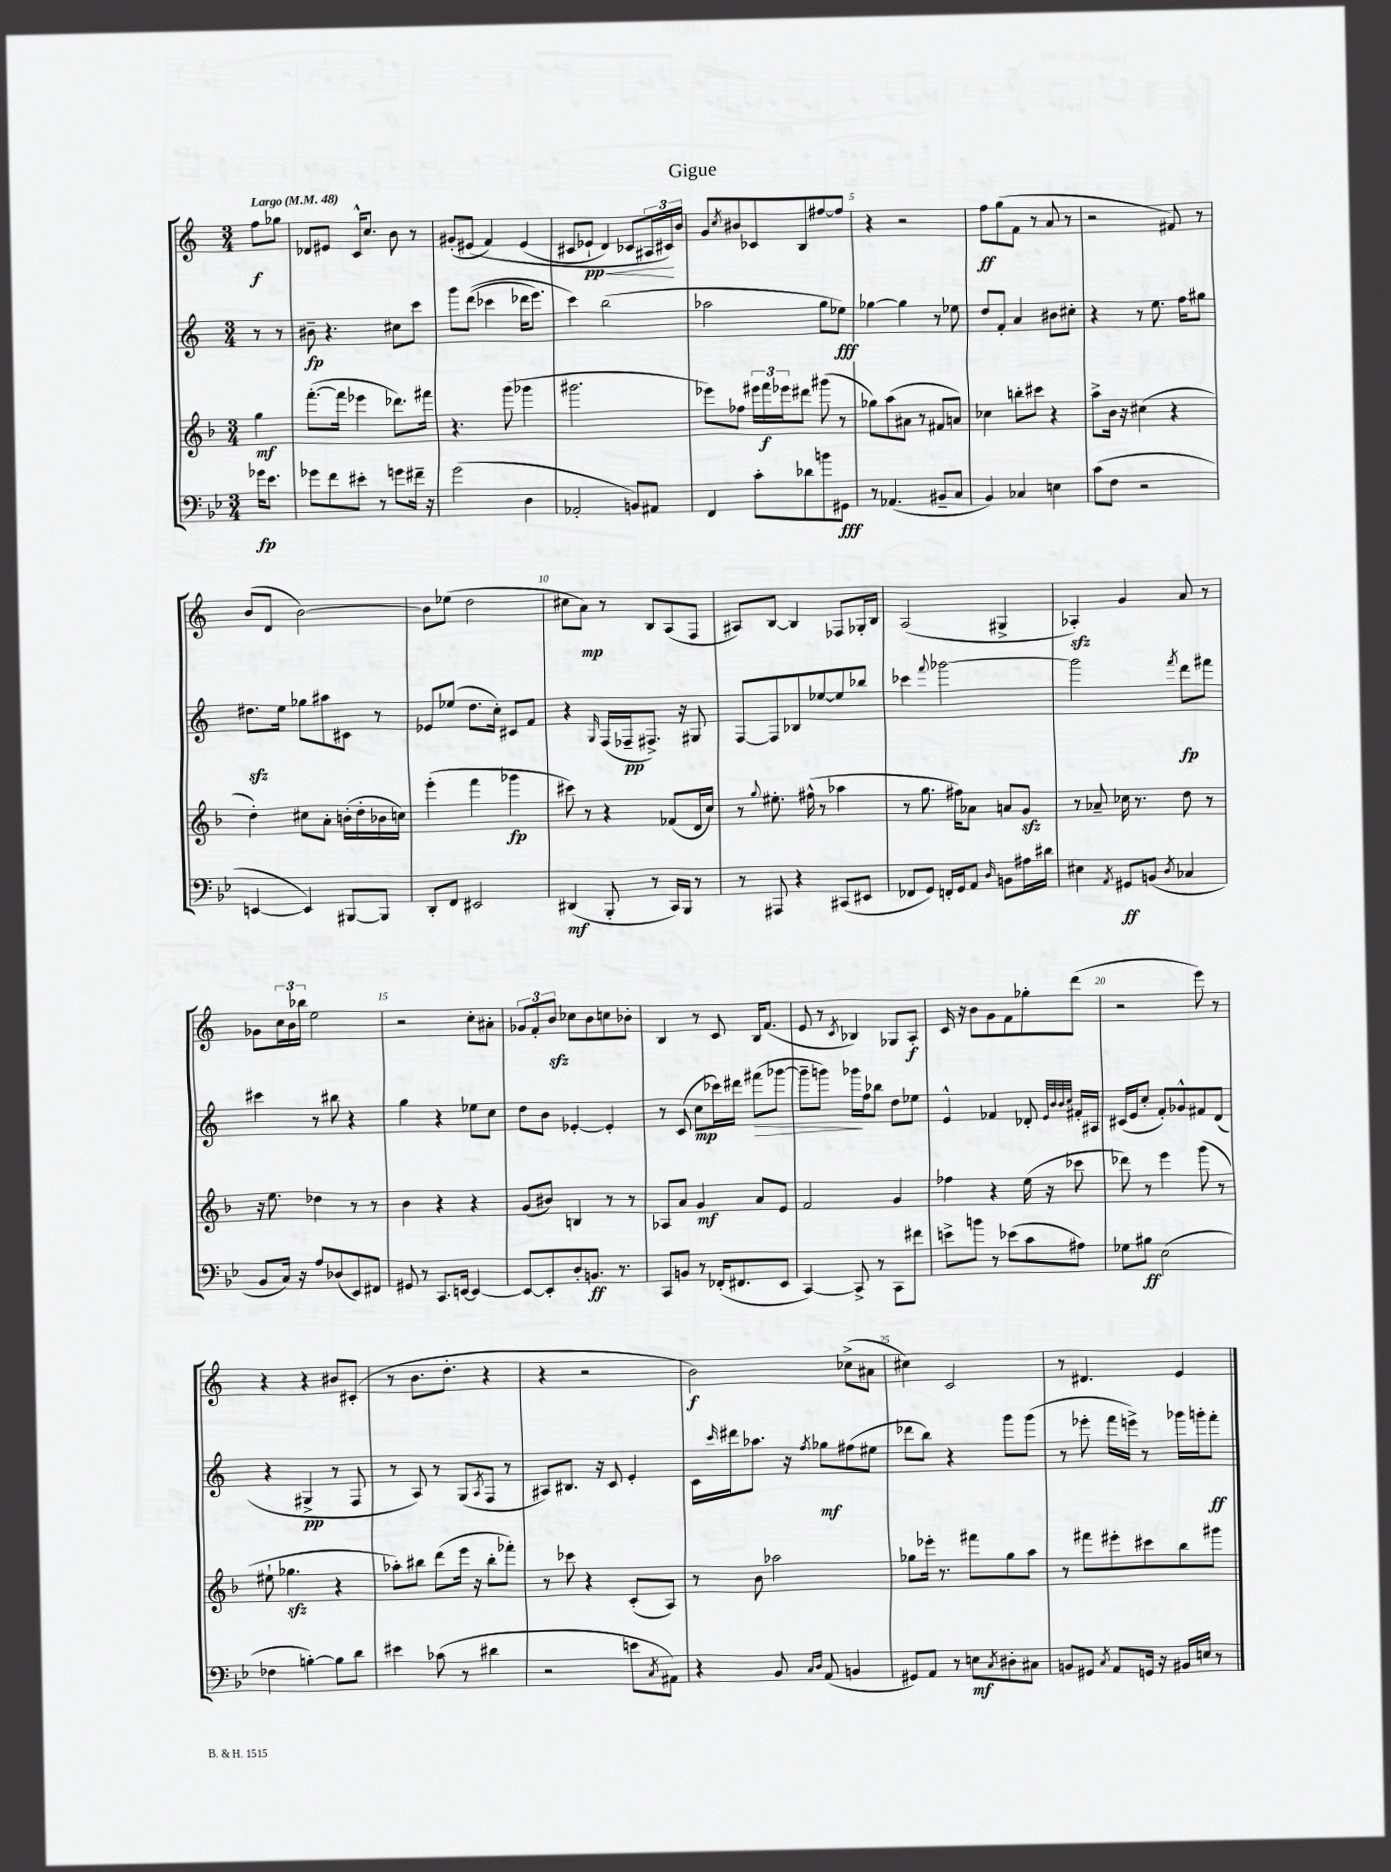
\header { title = "Gigue" }
<<
\new StaffGroup <<
\new Staff = "s0" {
    \clef treble \key c \major \numericTimeSignature \time 3/4 \partial 4 \tempo "Largo" 4 = 48
    f''8\f ges''8 |
    des'8 eis'8 c'16-^ c''8. b'8 r8 |
    gis'8-.( eis'8\( f'4) eis'4( |
    cis'8 ees'8-!\pp\< d'4) ces'8 \tuplet 3/2 { ais16 cis'16\!\) b'16 } |
    g'8 \acciaccatura { c''8 } bis'8 ces'8 b8 fis''8~ fis''8 |
    r4 r2 |
    f''8\ff g''8( f'8 r8 a'8 r8 |
    r2 fis'8) r8 |
    b'8( d'8 b'2~) |
    b'8 ees''8( d''2 |
    cis''8 a'8\mp) r8 b8 a8( f8 |
    ais8) b8~ b4 fes8 ges16-. b16 |
    a2( gis4-> |
    aes4-.\sfz) g'4 a'8 r8 |
    ges'8 \tuplet 3/2 { c''16 b'16 bes''16 } e''2 |
    r2 c''8-. ais'8-. |
    \tuplet 3/2 { ges'8 f'8-. b'8\sfz } ces''8 b'8 c''8 bes'8-. |
    b4 r8 c'8 b16 f'8.( |
    e'8 r8 \acciaccatura { c'8 } bes4) ges8 a8-.\f |
    c'16 r16 b'8 g'8 f'8 ges''8-. d'''8( |
    r2 e'''8) r8 |
    r4 r4 bis'8 cis'8-.( |
    r8 b'8. d''8.-. r4 |
    r4 r2 |
    b'2\f) ces''8->( ais'8 |
    cis''4) c'2 |
    r8 dis'4. e'4 \bar "|." |
}
\new Staff = "s1" {
    \clef treble \key c \major \numericTimeSignature \time 3/4 \partial 4
    r8 r8 |
    bis'8--\fp r4. cis''8 c'''8 |
    g'''8 d'''8(\( ces'''4 des'''16 e'''8.) |
    c'''4\) b''2( |
    aes''2 g''8 ees''8\fff) |
    ges''4~ ges''4 r8 ees''8 |
    d''8 f'8-. a'4 bis'8 cis''8-. |
    r4 r8 e''8. f''16 gis''8 |
    dis''8.\sfz e''16 ges''8 ais''8 cis'8 r8 |
    ees'8 ees''8( d''8. c''16-.) cis'8 f'8 |
    r4 \grace { g16 } f16( fes16--\pp fis8.->) r16 gis8 |
    f8~ f8 bes8 ees''8~ ees''8 bes''8 |
    ces'''4 \appoggiatura { f'''8 } ges'''2~ |
    ges'''2 \acciaccatura { f'''8 } d'''8\fp fis'''8 |
    cis'''4 r8 bis''8 r4 |
    g''4 r4 ees''8 c''8 |
    d''8 b'8 ees'4~-. ees'4-. |
    r8 c'8( c''8\mp ces'''16) dis'''16 fis'''8\>( ges'''8~ |
    ges'''8-- g'''8) ges'''16\! f''16 bes''8 d''8 ees''8 |
    e'4-^ fes'4 des'8-. \grace { e'32 b'32 b'32 c''32 } fis'16-. ais16 |
    cis'16( e'16 c''8-. f'8-.) ges'8-^ fis'8 d'8( |
    r4 gis4->\pp r8 f8 |
    r8 a8) r8 g8( \acciaccatura { a8 } f8 r8 |
    ais8) bis8. r16 c'8 e'4-. |
    c'16 \grace { c'''16 } dis'''16 aes''8. r16 \acciaccatura { f''8 } ges''8\mf fis''8( eis''8 |
    des'''8 b''8) r4 g'''8 g'''8( |
    r8 ees'''8-. f'''16 e'''16->) r8 ges'''16 g'''16-. f'''8-.\ff \bar "|." |
}
\new Staff = "s2" {
    \clef treble \key f \major \numericTimeSignature \time 3/4 \partial 4
    g''4\mf |
    f'''8.~-.( f'''16 ees'''4 des'''8.) fis'''16 |
    r4. g'''8( ges'''4 |
    gis'''2. |
    ees'''8) fes''8 \tuplet 3/2 { eis'''16 f'''16\f ees'''16 } dis'''8 gis'''8( r8 |
    ges''8) a''8( ais'8 r8 fis'8 a'8) |
    ces''4 b''8-. cis'''8 r4 |
    a''8-> bes'16 r16 cis''4( r4 |
    d''4-.) cis''8 a'8-. b'16-.( d''16-. bes'16 c''16) |
    e'''4-.( f'''4 ges'''4\fp |
    cis'''8) r8 r4 fes'8( d'16 c''16) |
    r8 \appoggiatura { g''8 } eis''8.-. fis''16-^( r8 aes''4 |
    r8 g''8. fis''16) aes'8 a'8 g'8\sfz |
    r8 aes'8-- ces''16 r8. d''8 r8 |
    r16 e''8. des''4 r8 r8 |
    bes'4 r4 r4 |
    g'8( bis'8) b4 r8 r8 |
    aes8 a'8 g'4\mf a'8 e'8 |
    f'2 g'4 |
    fes''4 r4 e''16( r16 ces'''8 |
    des'''8) r8 e'''4 g'''8( r8 |
    eis''8-! ges''4.\sfz r4 |
    aes''8-.) bis''8 d'''8( e'''16 r16 bis''8-. fes'''8-.) |
    r8 ces'''8 r4 c'8-.( a8) |
    r8 bes'8 aes''2 |
    ges''8 ees'''16-. r8. fis'''8 ges''8 a''8 |
    r8 fis'''8 eis'''8-. cis'''8 bes''8 gis'''8 \bar "|." |
}
\new Staff = "s3" {
    \clef bass \key bes \major \numericTimeSignature \time 3/4 \partial 4
    ges'16\fp ees'8. |
    ges'8 f'8 eis'8-. r8 g'8 fis'16-- r16 |
    g'2( d4 |
    aes,2-. b,8) ais,8 |
    f,4 c'8-. des'8 b'8 gis,8\fff |
    r8 aes,4.( bis,8-- c8 |
    bes,4) ces4 e4 |
    c'8( f8 r2 |
    e,4~ e,4) bis,,8~ bis,,8 |
    d,8-. f,8 eis,2 |
    dis,4\mf( bes,,8-. r8 c,16) bes,,16 r8 |
    r8 ais,,8 r4 cis,8( eis,8 |
    fes,8 g,8) f,16-. g,16 a,8 \grace { d16 } b,8 ais16 dis'16 |
    eis4 \acciaccatura { a,8 } gis,8\ff b,8( \acciaccatura { d8 } ces4 |
    bes,8 c16) r16 a8 des8( ees,8) fis,8 |
    gis,8 r8 c,8. e,16~ e,4~ |
    e,8~ e,8-. d8-. b,8.\ff r8. |
    c,8 b,8 r8 fes,16-.( fis,8. ees,8 |
    c,4~) c,8-> r8 c,8 fis'8 |
    e'8-> b'8 r8 ees'8( c'8 ais8) |
    ges8 bis8\ff ees2( |
    fes4 b4~-.) b8 d'8 |
    eis'4 ces'8( r8 dis'4 |
    r2 e'8 \acciaccatura { c8 } ais,8) |
    r4 bes,8 \grace { c16 d16 } a,8( b,4 |
    gis,8) a,8 r8 e8\mf \acciaccatura { c8 } dis8-. cis8 |
    b,8 gis,8 \acciaccatura { c8 } a,8 g,16 r16 bis,16 e16 r8 \bar "|." |
}
>>
>>
\layout { \context { \Score \override BarNumber.break-visibility = ##(#f #t #t) barNumberVisibility = #(every-nth-bar-number-visible 5) } }
